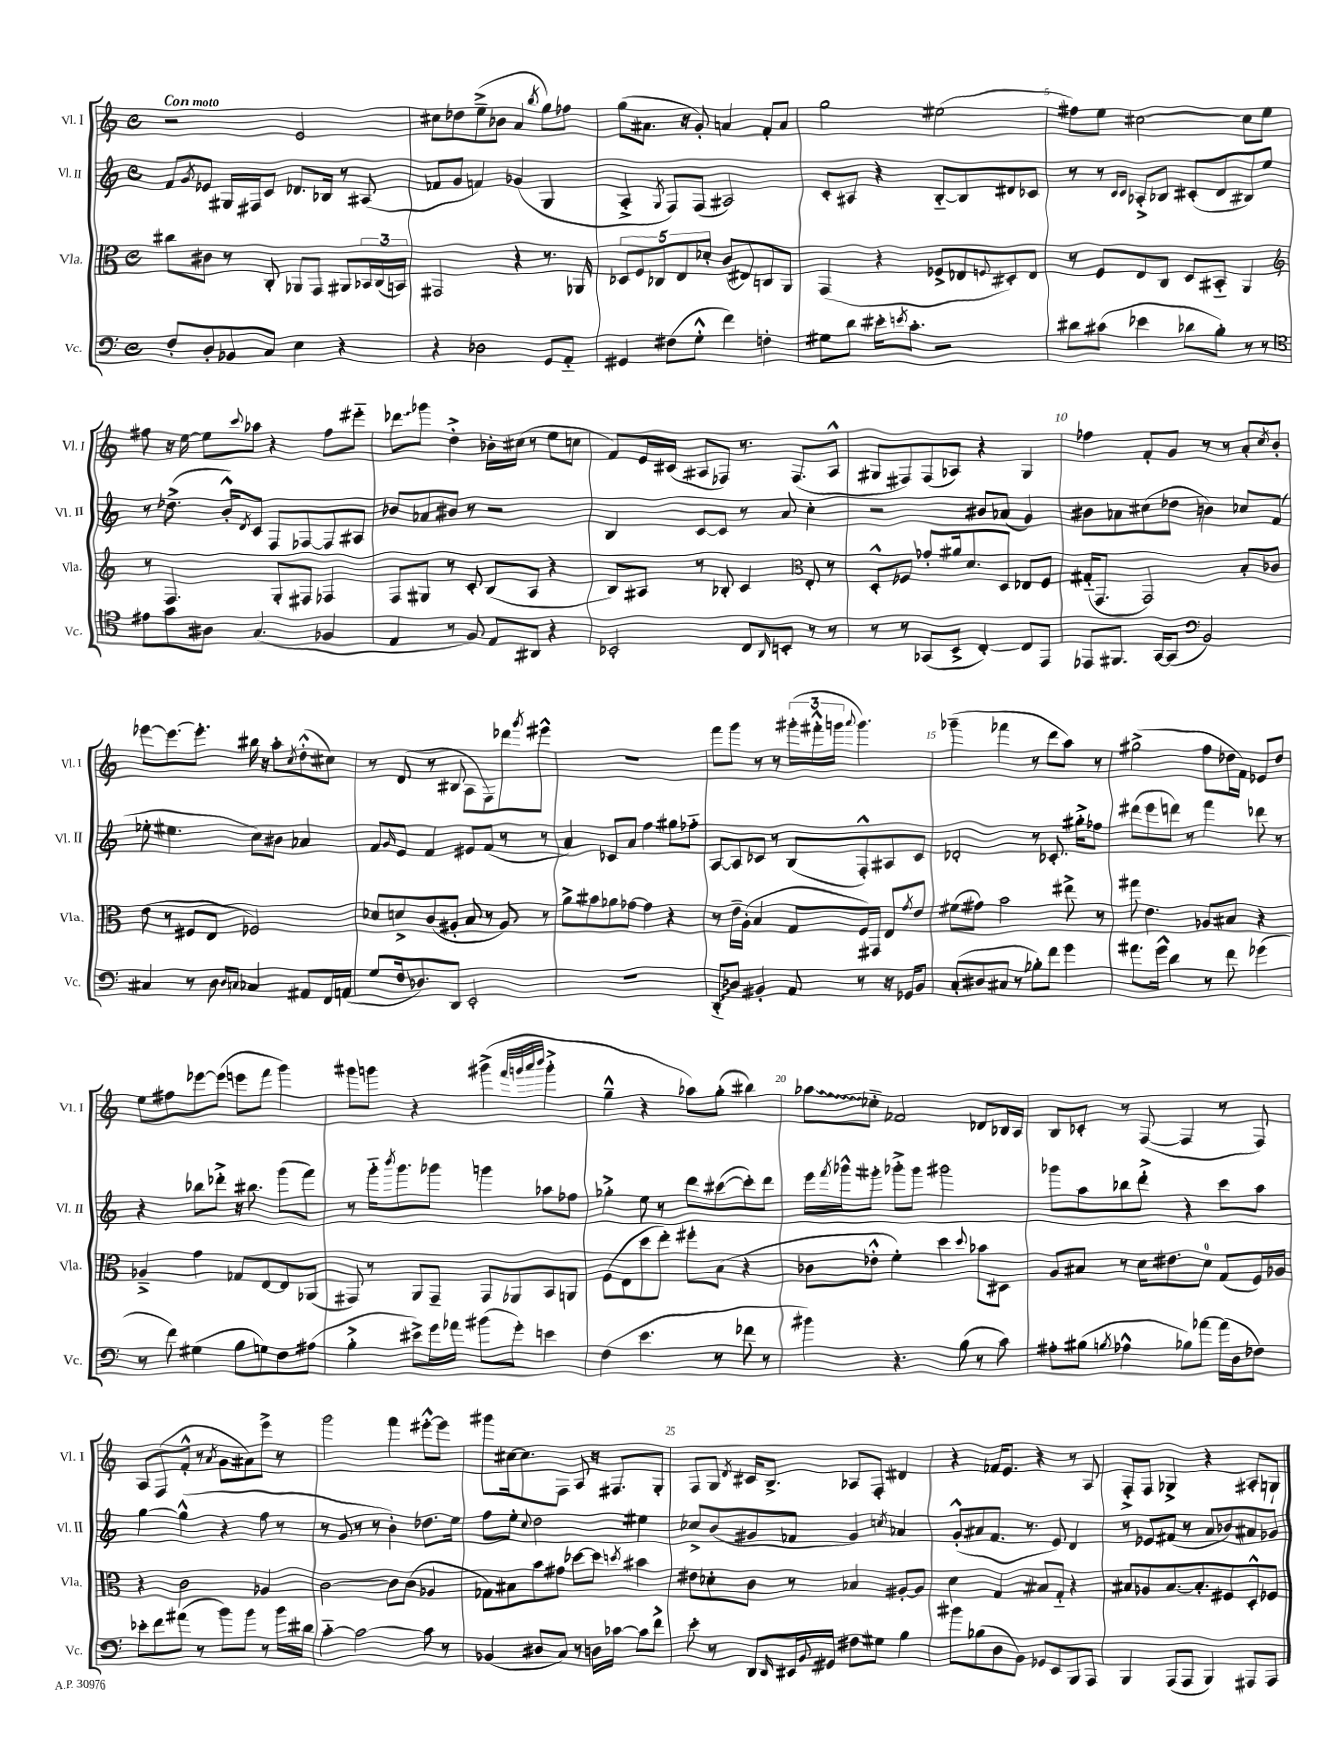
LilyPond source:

<<
\new StaffGroup <<
\new Staff = "s0" \with { instrumentName = "Vl. I" shortInstrumentName = "Vl. I" } {
    \clef treble \key c \major \defaultTimeSignature \time 4/4 \tempo "Con moto"
    r2 e'2 |
    cis''8 des''8 e''8--->( bes'8 a'4 \acciaccatura { b''8 } g''8) fes''8 |
    g''8( ais'8. r16 g'8-.) a'4 f'8-. a'8 |
    g''2 eis''2( |
    fis''8) e''8 cis''2~ cis''8 e''8 |
    fis''8 r16 e''16~ e''8 \appoggiatura { c'''8 } aes''8 r4 fis''8 eis'''8-_ |
    \once \override Glissando.style = #'zigzag des'''8\glissando ges'''8 d''4-.-> bes'16-. cis''16( r8 e''8 c''8 |
    f'8) e'16 cis'16( ais8 fes8) r8. fes8.( ais8-^ |
    gis8 fis8) fis8( aes8) r4 gis4 |
    fes''4 f'8-. g'8 r8 r8 a'8-. \acciaccatura { c''8 } b'8-. |
    ees'''8~ ees'''8.~ ees'''8.-. bis''16 r16 a''8-. \acciaccatura { c''8 } d''8-.-^( cis''8) |
    r8 d'8( r8 bis8 a8 f8) des'''8 \acciaccatura { g'''8 } eis'''8-^ |
    R1 |
    f'''8 g'''8 r8 r8 \tuplet 3/2 { gis'''16-.( fis'''16-.-^ g'''16 } \appoggiatura { a'''8 } g'''4.) |
    ges'''4--( fes'''4 r8 d'''8 a''8) r8 |
    gis''2->( f''8 des''16 f'16) ees'8 des''8 |
    e''8 fis''8 ees'''8~ ees'''8( e'''8 f'''8 g'''4) |
    gis'''8 g'''8 r4 gis'''4->( \grace { f'''32 g'''32 a'''32 b'''32 } g'''4-.-> |
    g''4---^ r4 aes''8) g''8-.( bis''4) |
    \once \override Glissando.style = #'zigzag aes''8\glissando ces''8-_ fes'2 des'8 bes16 a16 |
    b8 ces'8-. r8 f8~( f4 r8 f8) |
    a8 f8( f'8-.-^ r8 \acciaccatura { a'8 } g'8 ais'8) e'''8-> r8 |
    g'''2 f'''4 eis'''8~-.-^ eis'''8 |
    gis'''8 cis''16~ cis''8. f8 a8 r16 fis8. g8-. |
    f8 g8 \acciaccatura { d'8 } cis'16 b8.-> aes8 f8-. dis'4 |
    r4 fes'16 e'8. r4 r8 a8 |
    f8-.-> f8 ges4-> r4 ais8-. g8-! \bar "|." |
}
\new Staff = "s1" \with { instrumentName = "Vl. II" shortInstrumentName = "Vl. II" } {
    \clef treble \key c \major \defaultTimeSignature \time 4/4
    f'8 \acciaccatura { g'8 } ees'8 gis16 fis16 c'8 des'8. bes16 r8 ais8( |
    fes'8 g'8 f'4) ges'4( g4 |
    a4-.-> \acciaccatura { g8 } f8) f8( ais2) |
    c'8-. ais8 r4 b8~-_ b8 dis'8 ces'8 |
    r8 r8 \grace { c'16 c'16 } aes8-.-> bes8 cis'8-.( d'8 bis8) e''8 |
    r8 des''8.->( b'16-.-^) \acciaccatura { d'8 } c'8 f8 fes8~ fes8 ais8 |
    bes'8 aes'8 bis'8 r8 r2 |
    b4 c'8~ c'8 r8 a'8 c''4-. |
    r2 bis'8 aes'8( g'4) |
    bis'8 aes'8 cis''8( des''8 b'4) ces''8 f'8( |
    ees''8-. eis''4. c''8) bis'8 aes'4 |
    f'8 \grace { g'16 } e'8 f'4 eis'8 f'8( r8 r8 |
    a'4) ces'8 a'8 f''4 gis''8 fes''8-_ |
    a8~ a8 ces'8 r8 b8( f8-.-^) ais8 ces'8 |
    des'2-. r8 ces'8.-. gis''16-.-> fes''8 |
    dis'''8( e'''8 d'''8) r8 f'''4 des'''8 r8 |
    r4 bes''8 des'''8-.-> r16 bis''8. g'''8( f'''8) |
    r8 g'''16-_ \acciaccatura { b'''8 } g'''8. ges'''8 g'''4 aes''8 fes''8 |
    ges''4-.-> e''8 r8 d'''8 cis'''8~( cis'''8-.) d'''8 |
    e'''16 \acciaccatura { f'''8 } ges'''16-^ gis'''8-. ges'''8-.-> ges'''8 gis'''2 |
    ges'''8 a''8 bes''8 d'''8-.-> r4 c'''8 a''8 |
    g''4~ g''4-^( r4 f''8 r8 |
    r8 g'8 r8 r8 b'4-.) des''8. e''16 |
    f''8 e''8-. \appoggiatura { c''8 } d''2 eis''4 |
    ces''8-> b'8( gis'8 fes'8 gis'4) \acciaccatura { c''8 } aes'4 |
    g'8-.-^( ais'8 f'8. r8. e'8) d'4 |
    r8 ees'8 fis'8( r8 a'8 bes'8) ais'8 ges'8 \bar "|." |
}
\new Staff = "s2" \with { instrumentName = "Vla." shortInstrumentName = "Vla." } {
    \clef alto \key c \major \defaultTimeSignature \time 4/4
    cis''8 cis'8 r8 c8-. aes,8 g,8 ais,8 \tuplet 3/2 { bes,16 c16( b,16) } |
    gis,2 r4 r8. aes,16 |
    \tuplet 5/4 { des8 f8 ces8 e8 des'8-. } c'8( eis8) c8 a,8 |
    g,4( r4 fes8-> ees8 \appoggiatura { f8 } dis8-.) ees8 |
    r8 f8 e8 c8 d8 bis,8-_ a,4 |
    \clef treble r8 f4. g8-. fis8 fes4 |
    f8 gis8 r8 c'8-. b8( a8 r4 |
    b8) ais8 r8 bes8-. c'4 \clef alto e8-. r8 |
    d8-.-^ fes8 ges'8-. ais'16 d'8. d8 ees8 fes8 |
    gis16-_( g,8. g,2) b8-. ces'8 |
    e'8( r8 fis8 e8 fes2) |
    des'8 d'8-> c'8( ais8-. b8 r8 ais8) r8 |
    a'8-> bis'8 aes'8 ges'8~ ges'4 r4 |
    r8 e'16-- a16-.( b4 g8 f16) gis,16 e8 \acciaccatura { g'8 } e'8 |
    fis'8( gis'8) b'2 eis''8-> r8 |
    gis''8 e'4. aes8 bis8 r4 |
    aes4---> g'4 ges8 e8~ e8 aes,8( |
    gis,8) r8 a,8 gis,8-- gis,8 aes,8 b,8 a,8 |
    f8( e8 d''8 e''8-.) fis''8-. b8( r4 |
    ces'8 ees'8-.-^ f'4-.) d''4 \appoggiatura { d''8 } bes'8 dis8 |
    a8 bis8 r8 d'16 eis'8. d'8-0 g8( f16) aes16 |
    r4 c'2 aes4 |
    c'2~ c'8 c'8( aes4 |
    ges8) bis8 b'8 gis'8 des''8~ des''8 \acciaccatura { d''8 } bis'4 |
    eis'8 des'8-. c'8 r8 bes4 ais8~-. ais8 |
    d'4 g4 bis8 g8-_ r4 |
    bis8 aes8 bis8.~ bis8.-. fis8 d8-.-^ fes8 \bar "|." |
}
\new Staff = "s3" \with { instrumentName = "Vc." shortInstrumentName = "Vc." } {
    \clef bass \key c \major \defaultTimeSignature \time 4/4
    f8-. d8-. bes,8 c8 e4 r4 |
    r4 des2 g,8 a,8-_ |
    gis,4 fis8( g8-.-^ f'4) f4-. |
    gis8 d'8 eis'16-. \acciaccatura { e'8 } c'8.-. r2 |
    dis'8 cis'8( ees'4 des'8 b8-.) r8 r8 |
    \clef tenor eis'8 g'8 ais8 g4.( fes4 |
    e4 r8 f8) e8 ais,8 r4 |
    bes,2-. c8 \grace { a,16 } b,8-. r8 r8 |
    r8 r8 ges,8( b,8-> c4~-.) c8 e,8 |
    ees,8 fis,8. g,16~ g,8( \clef bass b,2) |
    cis4 r8 d8 \grace { d16 c16 } ces4 ais,8 f,16 a,16( |
    g8 f16 des8.) d,8 e,2-. |
    R1 |
    \once \override Glissando.style = #'zigzag d,8-_\glissando des8 bis,4-. a,8 r8 r16 ges,16 bis,8 |
    c8-.( dis8 cis8 r8 bes8-.) f'8 g'4 |
    ais'8. g'16-^ d'4 r8 f'8 ges'4( |
    r8 f'8) gis4( b8 g8) f8 ais8( |
    b4-.-> eis'8->) g'16 aes'16 bis'8( g'8-.) e'4 |
    f4( e'4. r8 fes'8 r8 |
    bis'4) r4. b8( r8 c'8) |
    ais8-. bis8( \acciaccatura { b8 } aes4-^ bes8) aes'8~ aes'16( d16 fes8) |
    ees'8-. f'8 ais'8( r8 b'8) b'8 r8 b'16 dis'16 |
    c'4~-_ c'2~ c'8 r8 |
    bes,4( dis8 c8) r8 d16 ces'16~ ces'8 f'8-> |
    e'8-. r8 d,8 \grace { d,16 } eis,16 \appoggiatura { b,8 } gis,16 fis8 gis8 b4 |
    bis'8 bes8( d8 b,8) ges,8 e,8 b,,8 a,,8 |
    b,,4 a,,8( a,,8 b,,4) ais,,8 ais,,8 \bar "|." |
}
>>
>>
\layout { \context { \Score \override BarNumber.break-visibility = ##(#f #t #t) barNumberVisibility = #(every-nth-bar-number-visible 5) } }
